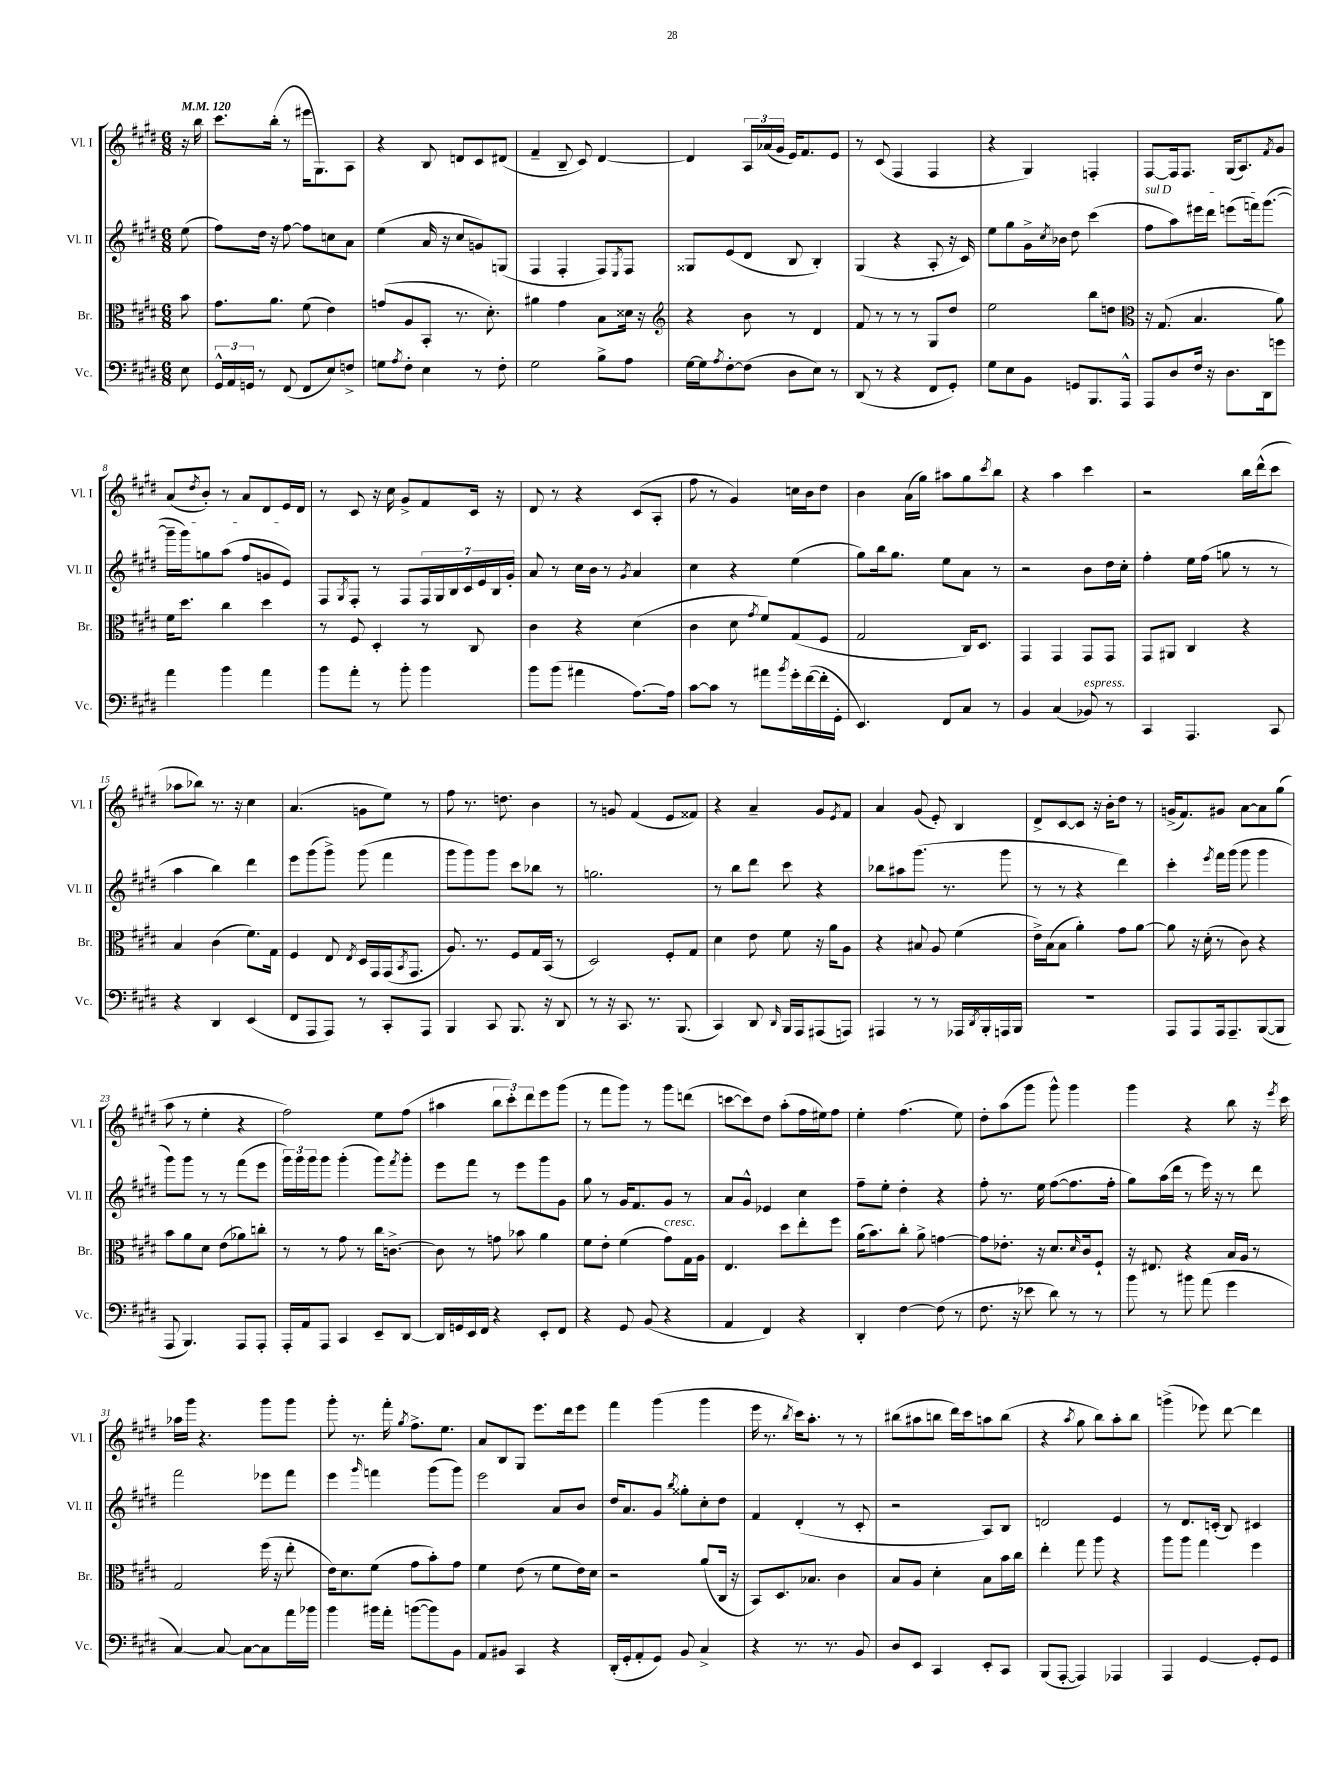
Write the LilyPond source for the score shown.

<<
\new StaffGroup <<
\new Staff = "s0" \with { instrumentName = "Vl. I" shortInstrumentName = "Vl. I" } {
    \clef treble \key e \major \numericTimeSignature \time 6/8 \partial 8 \tempo 4 = 120
    r16 b''16 |
    cis'''8. b''16-.( r8 eis'''16 gis8.) a8 |
    r4 b8 d'8 cis'8 dis'8( |
    fis'4-- b8-- cis'8) dis'4~ |
    dis'4 \tuplet 3/2 { a16 aes'16( gis'16 } e'16) fis'8. e'8 |
    r8 cis'8( fis4 fis4 |
    r4 gis4) f4-. |
    fis8~ fis16 fis8. gis16( a8.) \acciaccatura { fis'8 } gis'8 |
    a'8( \acciaccatura { dis''8 } b'8-.) r8 a'8 dis'8 e'16 dis'16 |
    r8 cis'8 r16 cis''16 gis'8-> fis'8 cis'16 r16 |
    dis'8 r8 r4 cis'8( a8-. |
    fis''8 r8 gis'4) c''16 b'16 dis''8 |
    b'4 a'16( gis''16) ais''8 gis''8 \acciaccatura { cis'''8 } b''8 |
    r4 a''4 cis'''4 |
    r2 b''16 dis'''16-^( cis'''8 |
    aes''8 bes''8) r8. r16 cis''4 |
    a'4.( g'8 e''8) r8 |
    fis''8 r8. d''8. b'4 |
    r8 g'8 fis'4( e'8 fisis'8) |
    r4 a'4-- gis'8 \acciaccatura { e'8 } fis'8 |
    a'4 gis'8( e'8-.) b4 |
    dis'8-> cis'8~ cis'8 r16 b'16-. dis''8 r8 |
    g'16->( fis'8.) gis'8 a'8~ a'8 gis''8( |
    a''8 r8 e''4-. r4 |
    fis''2) e''8 fis''8( |
    ais''4 \tuplet 3/2 { b''8 cis'''8-.) dis'''8 } e'''8 gis'''8( |
    r8 fis'''8 gis'''8) r8 gis'''8 d'''8( |
    c'''8~ c'''8) dis''8 a''8-.( fis''16 eis''16) fis''8 |
    e''4-. fis''4.( e''8) |
    dis''8-. a''8( gis'''8 gis'''8-^) gis'''4 |
    gis'''4 r4 b''8 r16 \acciaccatura { e'''8 } cis'''16 |
    aes''16 gis'''16 r4. gis'''8 gis'''8 |
    gis'''8-. r8. fis'''16-. \acciaccatura { gis''8 } fis''8.-> e''8. |
    a'8 b8 gis8 e'''8. dis'''16 e'''8 |
    fis'''4 gis'''4( gis'''4 |
    e'''16 r8. \acciaccatura { b''8 } cis'''16) a''8.-. r8 r8 |
    bis''8( ais''8 b''8 dis'''16) cis'''16 a''8 b''8( |
    r4 \acciaccatura { a''8 } gis''8 b''8) a''8-. b''8 |
    g'''4->( ees'''8) dis'''8~ dis'''4 \bar "|." |
}
\new Staff = "s1" \with { instrumentName = "Vl. II" shortInstrumentName = "Vl. II" } {
    \clef treble \key e \major \numericTimeSignature \time 6/8 \partial 8
    e''8( |
    fis''8) dis''16 r16 fis''8~ fis''8 c''8 a'8 |
    e''4( a'16 r16 cis''8 g'8) g8( |
    fis4 fis4-. fis8) \acciaccatura { e8 } fis8 |
    gisis8 e'8( dis'8 b8 b4-.) |
    gis4( r4 a8-. r16 cis'16) |
    e''8 gis''8 gis'16-> \acciaccatura { cis''8 } bes'16 dis''8 cis'''4( |
    \once \override TextSpanner.bound-details.left.text = \markup { \italic "sul D" } fis''8\startTextSpan a''8) eis'''16 dis'''16 e'''8( f'''16) gis'''8.~( |
    gis'''16-- gis'''16) g''8 a''8( fis''8 g'8 e'8\stopTextSpan) |
    fis8 \acciaccatura { gis8 } fis8-. r8 fis8 \tuplet 7/4 { fis16 gis16 b16 cis'16 e'16 b16 gis'16-. } |
    a'8 r8 cis''16 b'16 r8 \acciaccatura { gis'8 } a'4 |
    cis''4 r4 e''4( |
    gis''8) b''16 gis''8. e''8 a'8 r8 |
    r2 b'8 dis''16 cis''16-. |
    fis''4-. e''16 fis''16( g''8 r8 r8 |
    a''4 b''4) dis'''4 |
    e'''8 gis'''8( gis'''8->) gis'''8( fis'''4 |
    gis'''8 gis'''8) gis'''8 cis'''8 bes''8 r8 |
    g''2. |
    r8 b''8 dis'''8 cis'''8 r4 |
    bes''8 ais''8 gis'''8.( r8. gis'''8 |
    r8 r8 r4 dis'''4) |
    cis'''4-. \acciaccatura { e'''8 } fis'''16 gis'''16( gis'''8 gis'''4 |
    gis'''8) gis'''8 r8 r8 fis'''8( e'''8 |
    \tuplet 3/2 { gis'''16) gis'''16 gis'''16 } gis'''8 gis'''4-.( gis'''8) \acciaccatura { fis'''8 } gis'''8-. |
    e'''8 fis'''8 r8 e'''8 gis'''8 gis'8 |
    gis''8 r8 gis'16 fis'8. gis'8 r8 |
    a'8 gis'8-^ ees'4 cis''4 |
    fis''8-- e''8-. dis''4-. r4 |
    fis''8-. r8. e''16 fis''8~( fis''8. fis''16-. |
    gis''8) a''16( dis'''16 r8 e'''16) r16 r8 dis'''8 |
    fis'''2 ees'''8 fis'''8 |
    e'''4 \grace { gis'''16 } f'''4 gis'''8( gis'''8) |
    e'''2 a'8 b'8 |
    dis''16 a'8. gis'8 \acciaccatura { b''8 } gisis''8-. cis''8-. dis''8 |
    fis'4 dis'4-.( r8 cis'8-. |
    r2 a8) b8 |
    d'2 e'4 |
    r8 dis'8. c'16-.( b8) cis'4 \bar "|." |
}
\new Staff = "s2" \with { instrumentName = "Br." shortInstrumentName = "Br." } {
    \clef alto \key e \major \numericTimeSignature \time 6/8 \partial 8
    b'8 |
    gis'8. a'8. fis'8( e'4) |
    g'8( a8 b,8-. r8. dis'8.-.) |
    ais'4 gis'4 b8 disis'16 r16 |
    \clef treble r4 b'8 r8 dis'4 |
    fis'8 r8 r8 r8 gis8 dis''8 |
    e''2 b''8 d''8 |
    \clef alto r16 gis8.( b4. a'8) |
    fis'16 dis''8. cis''4 dis''4 |
    r8 fis8 dis4-. r8 cis8 |
    cis'4 r4 dis'4( |
    cis'4 dis'8 \acciaccatura { gis'8 } fis'8) gis8( fis8 |
    gis2 cis16) dis8. |
    gis,4 gis,4 gis,8 gis,8 |
    gis,8 ais,8 cis4 r4 |
    b4 cis'4( fis'8.) gis16 |
    fis4 e8 \acciaccatura { e8 } dis16 gis,16 gis,16( \acciaccatura { b,8 } gis,8. |
    a8.) r8. fis8 gis16 b,16( r8 |
    dis2) fis8-. gis8 |
    dis'4 e'8 fis'8 r16 a'16 a8 |
    r4 bis8 a8 fis'4( |
    e'16->) b16( b8 a'4-.) gis'8 a'8~ |
    a'8 r16 dis'16-.( r8 cis'8) r4 |
    b'8 a'8 dis'8 e'8( aes'8) c''8-. |
    r8 r8 gis'8 r8 cis''16 c'8.~-> |
    c'8 r8 g'8 bes'8 a'4 |
    fis'8 e'8-. fis'4( gis'8^\markup { \italic "cresc." }) gis16 a16 |
    e4. dis''8 e''8-. fis''8 |
    a'16( b'8.) cis''8-. a'8-> g'4~ |
    g'8 ees'8.-. r16 dis'8. \grace { dis'16 } cis'16 fis8-! |
    r16 eis8. r4 b16 a16 r8 |
    gis2 fis''16( r16 e''8-. |
    e'16) dis'8. fis'8( gis'8 b'8-.) gis'8 |
    fis'4 e'8( r8 fis'8 e'16) dis'16 |
    r2 a'8( cis16 r16 |
    b,8) dis8. bes8. cis'4 |
    b8 a8 dis'4-. b8 b'16 cis''16 |
    e''4-. gis''8 a''8 r4 |
    a''8 a''8 gis''4 fis''4 \bar "|." |
}
\new Staff = "s3" \with { instrumentName = "Vc." shortInstrumentName = "Vc." } {
    \clef bass \key e \major \numericTimeSignature \time 6/8 \partial 8
    e8 |
    \tuplet 3/2 { gis,16-^ a,16 g,16 } r8 fis,8( fis,8 e8) f8-> |
    g8 \acciaccatura { a8 } fis8-. e4 r8 fis8-. |
    gis2 b8-> a8 |
    gis16~ gis16 \acciaccatura { a8 } fis8~-. fis8( dis8 e8) r8 |
    dis,8( r8 r4 fis,8 gis,8-.) |
    gis8 e8 b,8 g,8 b,,8. a,,16-^ |
    a,,8 dis8 fis16 r16 dis8. dis,16 g'8 |
    a'4 b'4 a'4 |
    b'8 a'8-. r8 b'8-. b'4 |
    b'8 b'8( ais'4 a8.~) a16 |
    cis'8~ cis'8 r8 ais'8 \acciaccatura { b'8 } gis'16-. fis'16~( fis'16-. gis,16-. |
    e,4.) fis,8 cis8 r8 |
    b,4 cis4( bes,8^\markup { \italic "espress." }) r8 |
    cis,4 a,,4. cis,8 |
    r4 dis,4 e,4( |
    fis,8 a,,8 a,,8) r8 cis,8-. a,,8 |
    b,,4 cis,8 b,,8. r16 dis,8 |
    r8 r16 cis,8. r8. b,,8.( |
    cis,4) dis,8 \grace { dis,16 } b,,16 a,,16 ais,,8( a,,8) |
    ais,,4 r8 r8 aes,,16 \acciaccatura { dis,8 } b,,16-. a,,16 b,,16 |
    R2. |
    a,,8 a,,8 a,,16 a,,8.-- b,,8~( b,,8 |
    a,,8 b,,4.) a,,8 a,,8-. |
    a,,16-. a,16 a,,8 cis,4 e,8-- dis,8~ |
    dis,16 g,16 e,16 fis,16 r4 e,8-. fis,8 |
    r4 gis,8 b,8( r4 |
    a,4 fis,4) r4 |
    dis,4-. fis4~ fis8( r8 |
    fis8. r16 ees'8 dis'8) r8 r8 |
    b'8 r8 bis'8 a'8( gis'4 |
    cis4~) cis8~ cis8~ cis8 a'16 bes'16 |
    b'4 bis'16 a'16-. b'8~( b'8) b,8 |
    a,8 bis,8 cis,4 r4 |
    dis,16-.( gis,16-. a,8-. gis,8) b,8 cis4-> |
    r4 r8. r8. b,8 |
    dis8 e,8 cis,4 e,8-. cis,8 |
    b,,8( a,,8~-. a,,4) aes,,4 |
    a,,4 gis,4~ gis,8-. gis,8 \bar "|." |
}
>>
>>
